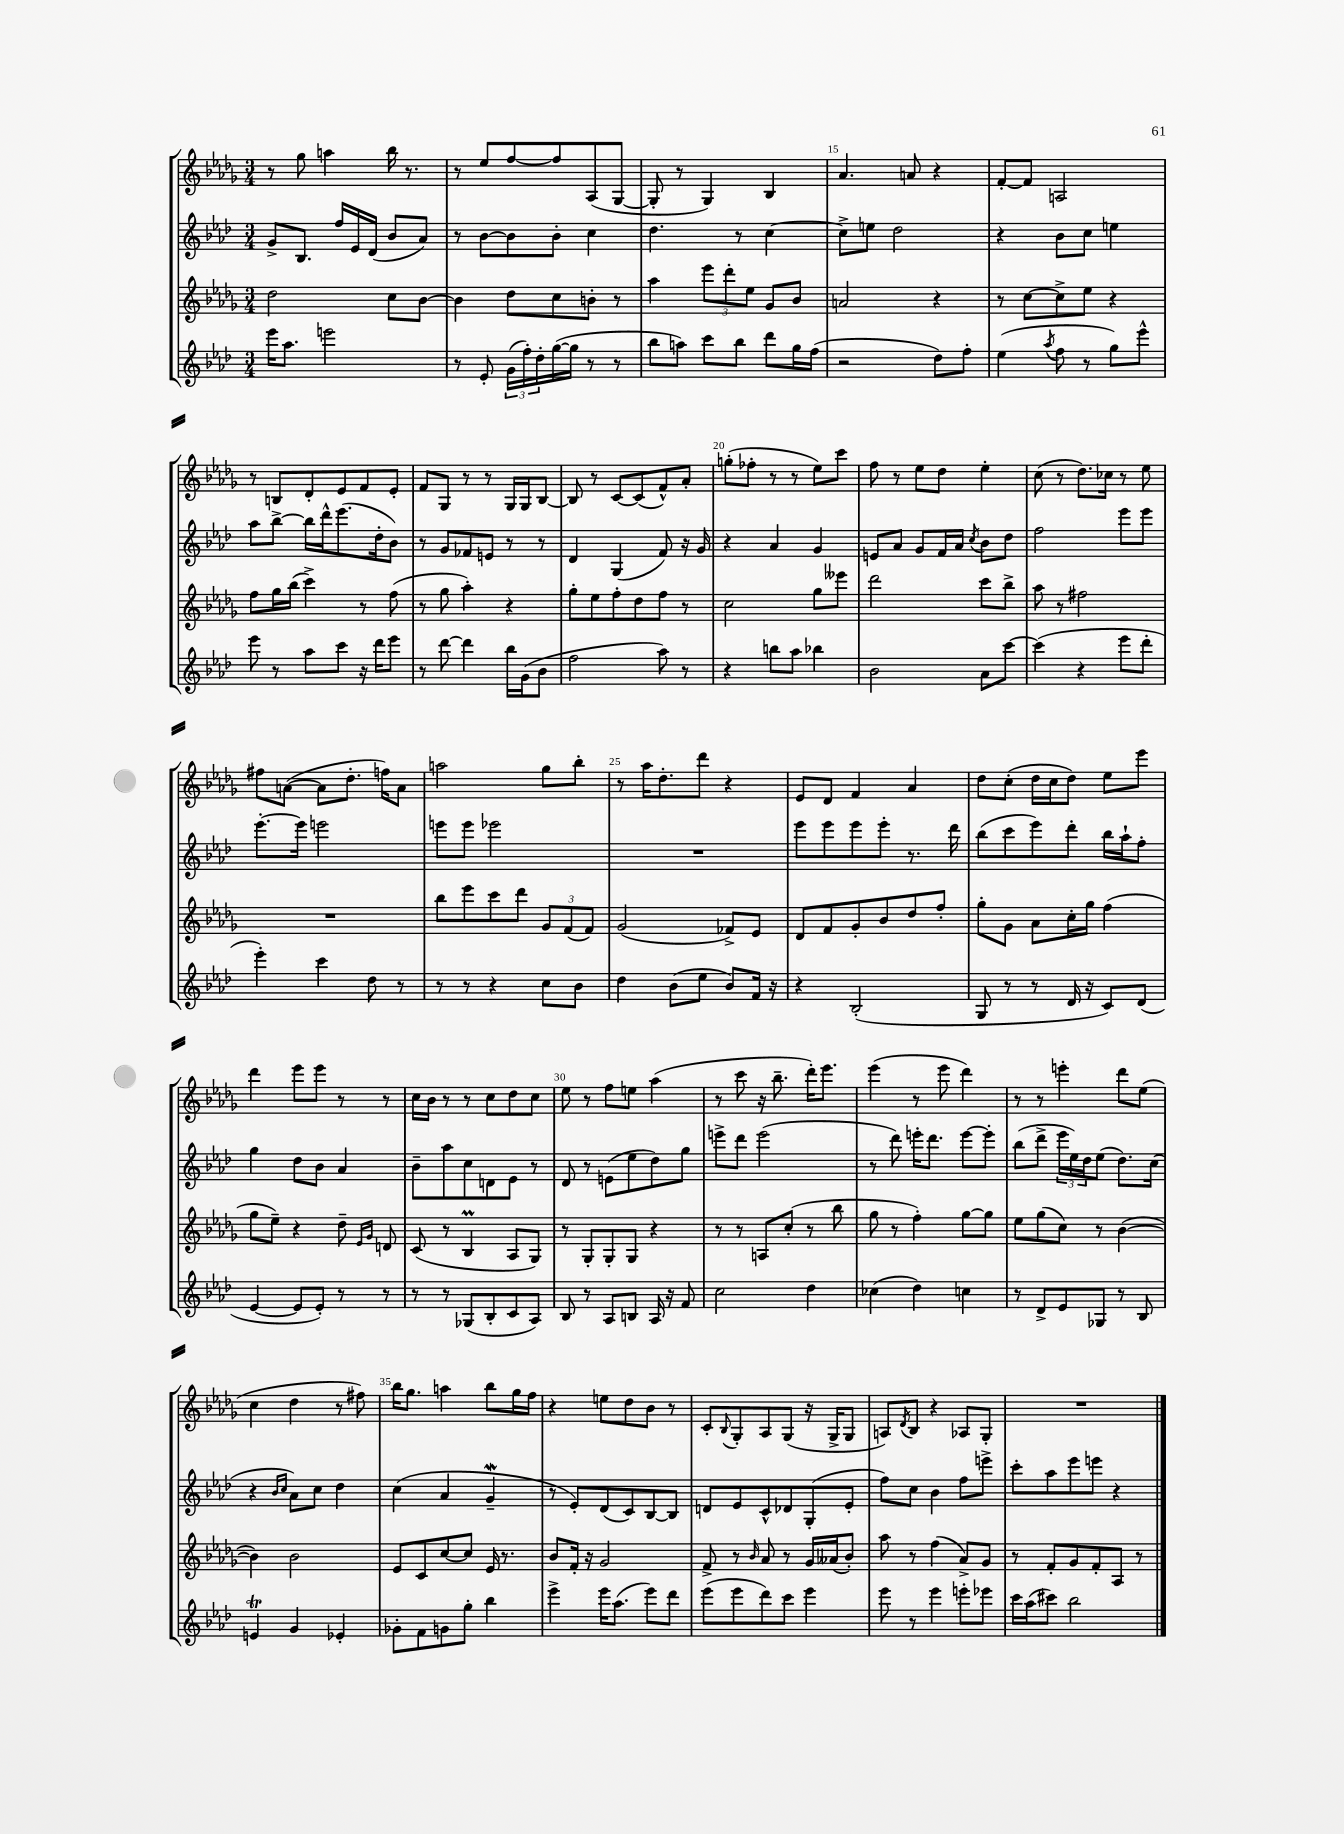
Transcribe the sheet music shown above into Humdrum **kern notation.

**kern	**kern	**kern	**kern
*staff4	*staff3	*staff2	*staff1
*clefG2	*clefG2	*clefG2	*clefG2
*k[b-e-a-d-]	*k[b-e-a-d-g-]	*k[b-e-a-d-]	*k[b-e-a-d-g-]
*M3/4	*M3/4	*M3/4	*M3/4
16eee-\LK	2dd-\	8g^/L	8r
8.aa-\J	.	.	.
.	.	8.B-/J	8gg-\
2eee\	.	.	4aa\
.	.	16ff/LL	.
.	.	16e-/	.
.	.	(16d-/JJ	.
.	8cc\L	8b-/L	16bb-\
.	.	.	8.r
.	[8b-\J	8a-/J)	.
=	=	=	=
8r	4b-\]	8r	8r
8e-'/	.	[8b-\L	8ee-/L
(24g\LL	8dd-\L	8b-\]	[8ff/
24ff'\)	.	.	.
24dd-'\	.	.	.
([16gg\	8cc\	8b-'\J	8ff/]
16gg\]JJ	.	.	.
8r	8b'\J	4cc\	(8A-/
8r	8r	.	[8G-/J
=	=	=	=
8bb-\L	4aa-\	4.dd-\	8G-'/]
8aa\J)	.	.	8r
8ccc\L	12eee-\L	.	4G-/)
.	12ddd-'\	.	.
8bb-\J	.	8r	.
.	12ee-\J	.	.
8ddd-\L	8g-/L	[4cc\	4B-/
16gg\L	8b-/J	.	.
(16ff\JJ	.	.	.
=	=	=	=
2r	2a/	8cc^\]L	4.a-/
.	.	8ee\J	.
.	.	2dd-\	.
.	.	.	8a/
8dd-\L)	4r	.	4r
8ff'\J	.	.	.
=	=	=	=
(4ee-\	8r	4r	[8f'/L
.	[8cc\L	.	8f/]J
8qaa-/	.	.	.
8ff\	8cc^\]	8b-\L	2A/
8r	8ee-\J	8cc\J	.
8gg\L)	4r	4ee\	.
8eee-^^\J	.	.	.
=	=	=	=
8eee-\	8ff\L	8aa-\L	8r
8r	16gg-\L	[8bb-^\J	8B/L
.	(16bb-\JJ	.	.
8aa-\L	4ccc^\)	16bb-\]LL	8d-'/
.	.	16ddd-^^\J	.
8ccc\J	.	(8.eee-\	8e-/
16r	8r	.	8f/
16ddd-\LK	.	16dd-'\k	.
8eee-\J	(8ff\	8b-\J)	8e-'/J
=	=	=	=
8r	8r	8r	8f/L
[8ddd-\	8gg-\	8g/L	8G-/J
4ddd-\]	4aa-'\)	8f-/	8r
.	.	8e/J	8r
16bb-\LL	4r	8r	16G-/LL
(16g\J	.	.	16G-/J
8b-\J	.	8r	[8B-/J
=	=	=	=
2ff\	8gg-'\L	4d-/	8B-/]
.	8ee-\	.	8r
.	8ff'\	(4G/	[8c/L
.	8dd-\	.	(8c/]
8aa-\)	8ff\J	8f/)	8f^^/)
8r	8r	16r	8a-'/J
.	.	16g/	.
=	=	=	=
4r	2cc\	4r	(8gg'\L
.	.	.	8ff-'\J
8bb\L	.	4a-/	8r
8aa-\J	.	.	8r
4bb-\	8gg-\L	4g/	8ee-\L)
.	8eee--\J	.	8ccc\J
=	=	=	=
2b-\	2ddd-\	8e/L	8ff\
.	.	8a-/J	8r
.	.	8g/L	8ee-\L
.	.	16f/L	8dd-\J
.	.	16a-/JJ	.
.	.	8qcc/	.
8a-\L	8ccc\L	8b-\L	4ee-'\
[8ccc\J	8bb-^\J	8dd-\J	.
=	=	=	=
(4ccc\]	8aa-\	2ff\	(8cc\
.	8r	.	8r
4r	2ff#\	.	8.dd-\L)
.	.	.	16cc-\Jk
8eee-\L	.	8eee-\L	8r
8ddd-'\J	.	8eee-\J	8ee-\
=	=	=	=
4eee-'\)	2.r	[8.eee-'\L	8ff#\L
.	.	.	([8a\J
.	.	16eee-\]Jk	.
4ccc\	.	2eee\	8a\]L
.	.	.	8.dd-'\J
8dd-\	.	.	.
.	.	.	16ff\LK)
8r	.	.	8a\J
=	=	=	=
8r	8bb-\L	8eee\L	2aa\
8r	8eee-\	8eee\J	.
4r	8ccc\	2eee-\	.
.	8ddd-\J	.	.
8cc\L	12g-/L	.	8gg-\L
.	(12f/	.	.
8b-\J	.	.	8bb-'\J
.	12f/J)	.	.
=	=	=	=
4dd-\	(2g-/	2.r	8r
.	.	.	16aa-\LK
.	.	.	8.dd-'\
(8b-\L	.	.	.
8ee-\J	.	.	8ddd-\J
8b-/L)	8f-^/L)	.	4r
16f/Jk	8e-/J	.	.
16r	.	.	.
=	=	=	=
4r	8d-/L	8eee-\L	8e-/L
.	8f/	8eee-\	8d-/J
(2B-'/	8g-'/	8eee-\	4f/
.	8b-/	8eee-'\J	.
.	8dd-/	8.r	4a-/
.	8ff'/J	.	.
.	.	16ddd-\	.
=	=	=	=
8G/	8gg-'\L	(8bb-\L	8dd-\L
8r	8g-\J	8ccc\	(8cc'\J
8r	8a-\L	8eee-\)	16dd-\LL
.	.	.	16cc\J
16d-/	16cc'\L	8ddd-'\J	8dd-\J)
16r	16gg-\JJ	.	.
8c/L)	(4ff\	16bb-\LL	8ee-\L
.	.	16aa-`\J	.
(8d-/J	.	8ff'\J	8eee-\J
=	=	=	=
[4e-/	8gg-\L	4gg\	4ddd-\
.	8ee-~\J)	.	.
8e-/]L	4r	8dd-\L	8eee-\L
8e-'/J)	.	8b-\J	8eee-\J
8r	8dd-~\	4a-/	8r
.	16qqe-/LL	.	.
.	16qqg-/JJ	.	.
8r	8d/	.	8r
=	=	=	=
8r	(8c/	8b-~\L	16cc\LL
.	.	.	16b-\JJ
8r	8r	8aa-\	8r
(8G-/L	4B-/	8cc\	8r
8B-'/	.	8d\	8cc\L
8c/	8A-/L	8e-\J	8dd-\
8A-/J)	8G-/J)	8r	8cc\J
=	=	=	=
8B-/	8r	8d-/	8ee-\
8r	8G-'/L	8r	8r
8A-/L	8G-'/	(8e\L	8ff\L
8B/J	8G-/J	8ee-\	8ee\J
16A-/	4r	8dd-\)	(4aa-\
16r	.	.	.
8f/	.	8gg\J	.
=	=	=	=
2cc\	8r	8eee^\L	8r
.	8r	8ddd-\J	8ccc\
.	8A/L	(2eee\	16r
.	.	.	8.bb-~\
.	(8cc'/J	.	.
4dd-\	8r	.	16ddd-'\LK)
.	.	.	8.eee-\J
.	8bb-\	.	.
=	=	=	=
(4cc-\	8gg-\	8r	(4eee-\
.	8r	8ddd-\)	.
4dd-\)	4ff'\)	16eee'\LK	8r
.	.	8.ddd-\J	.
.	.	.	8eee-\
4cc\	[8gg-\L	[8eee\L	4ddd-\)
.	8gg-\]J	8eee'\]J	.
=	=	=	=
8r	8ee-\L	(8bb-\L	8r
8d-^/L	(8gg-\	8ddd-^\J	8r
8e-/	8cc\J)	24eee-\LL	4eee'\
.	.	24ee-\)	.
.	.	24dd-\J	.
8G-/J	8r	(8ee-\J	.
8r	([4b-\	8.dd-\L)	8ddd-\L
8B-/	.	.	(8ee-\J
.	.	(16cc\Jk	.
=	=	=	=
4e/	4b-\])	4r	4cc\
.	.	16qqb-/LL	.
.	.	16qqcc/JJ	.
4g/	2b-\	8a-\L)	4dd-\
.	.	8cc\J	.
4e-'/	.	4dd-\	8r
.	.	.	8ff#\)
=	=	=	=
8g-'\L	8e-/L	(4cc\	16bb-\LK
.	.	.	8.gg-\J
8f\	8c/	.	.
8g\	[8cc/	4a-/	4aa\
8gg'\J	8cc/]J	.	.
4bb-\	16e-/	4g~/	8bb-\L
.	8.r	.	.
.	.	.	16gg-\L
.	.	.	16ff\JJ
=	=	=	=
4eee-^\	8b-/L	8r	4r
.	16f'/Jk	8e-'/L)	.
.	16r	.	.
16eee-\LK	2g-/	(8d-/	8ee\L
(8.aa-\J	.	.	.
.	.	8c/)	8dd-\
8eee-\L)	.	[8B-/	8b-\J
8ddd-\J	.	8B-/]J	8r
=	=	=	=
(8eee-\L	8f^/	8d/L	8c'/L
.	.	.	8qqB-/
8eee-\	8r	8e-/	8G-'/
.	16qqb-/	.	.
8ddd-\)	8a-/	8c^^/	8A-/
8ccc\J	8r	8d-/	(8G-/J
4eee-\	16g-/LL	(8G'/	16r
.	(16a--/J	.	16G-^/LK
.	8b-'/J)	8e-'/J	8G-/J
=	=	=	=
8eee-\	8aa-\	8ff\L)	8A/L)
.	.	.	8qd-/
8r	8r	8cc\J	8B-/J
4eee-\	(4ff\	4b-\	4r
8eee'\L	8a-^/L)	8ff\L	8A-/L
8eee-\J	8g-/J	8eee^\J	8G-'/J
=	=	=	=
16ccc\LL	8r	8ccc'\L	2.r
(16aa-\J	.	.	.
8ccc#\J)	8f'/L	8aa-\	.
2bb-\	8g-/	8eee-\	.
.	8f'/	8eee\J	.
.	8A-/J	4r	.
.	8r	.	.
==	==	==	==
*-	*-	*-	*-
